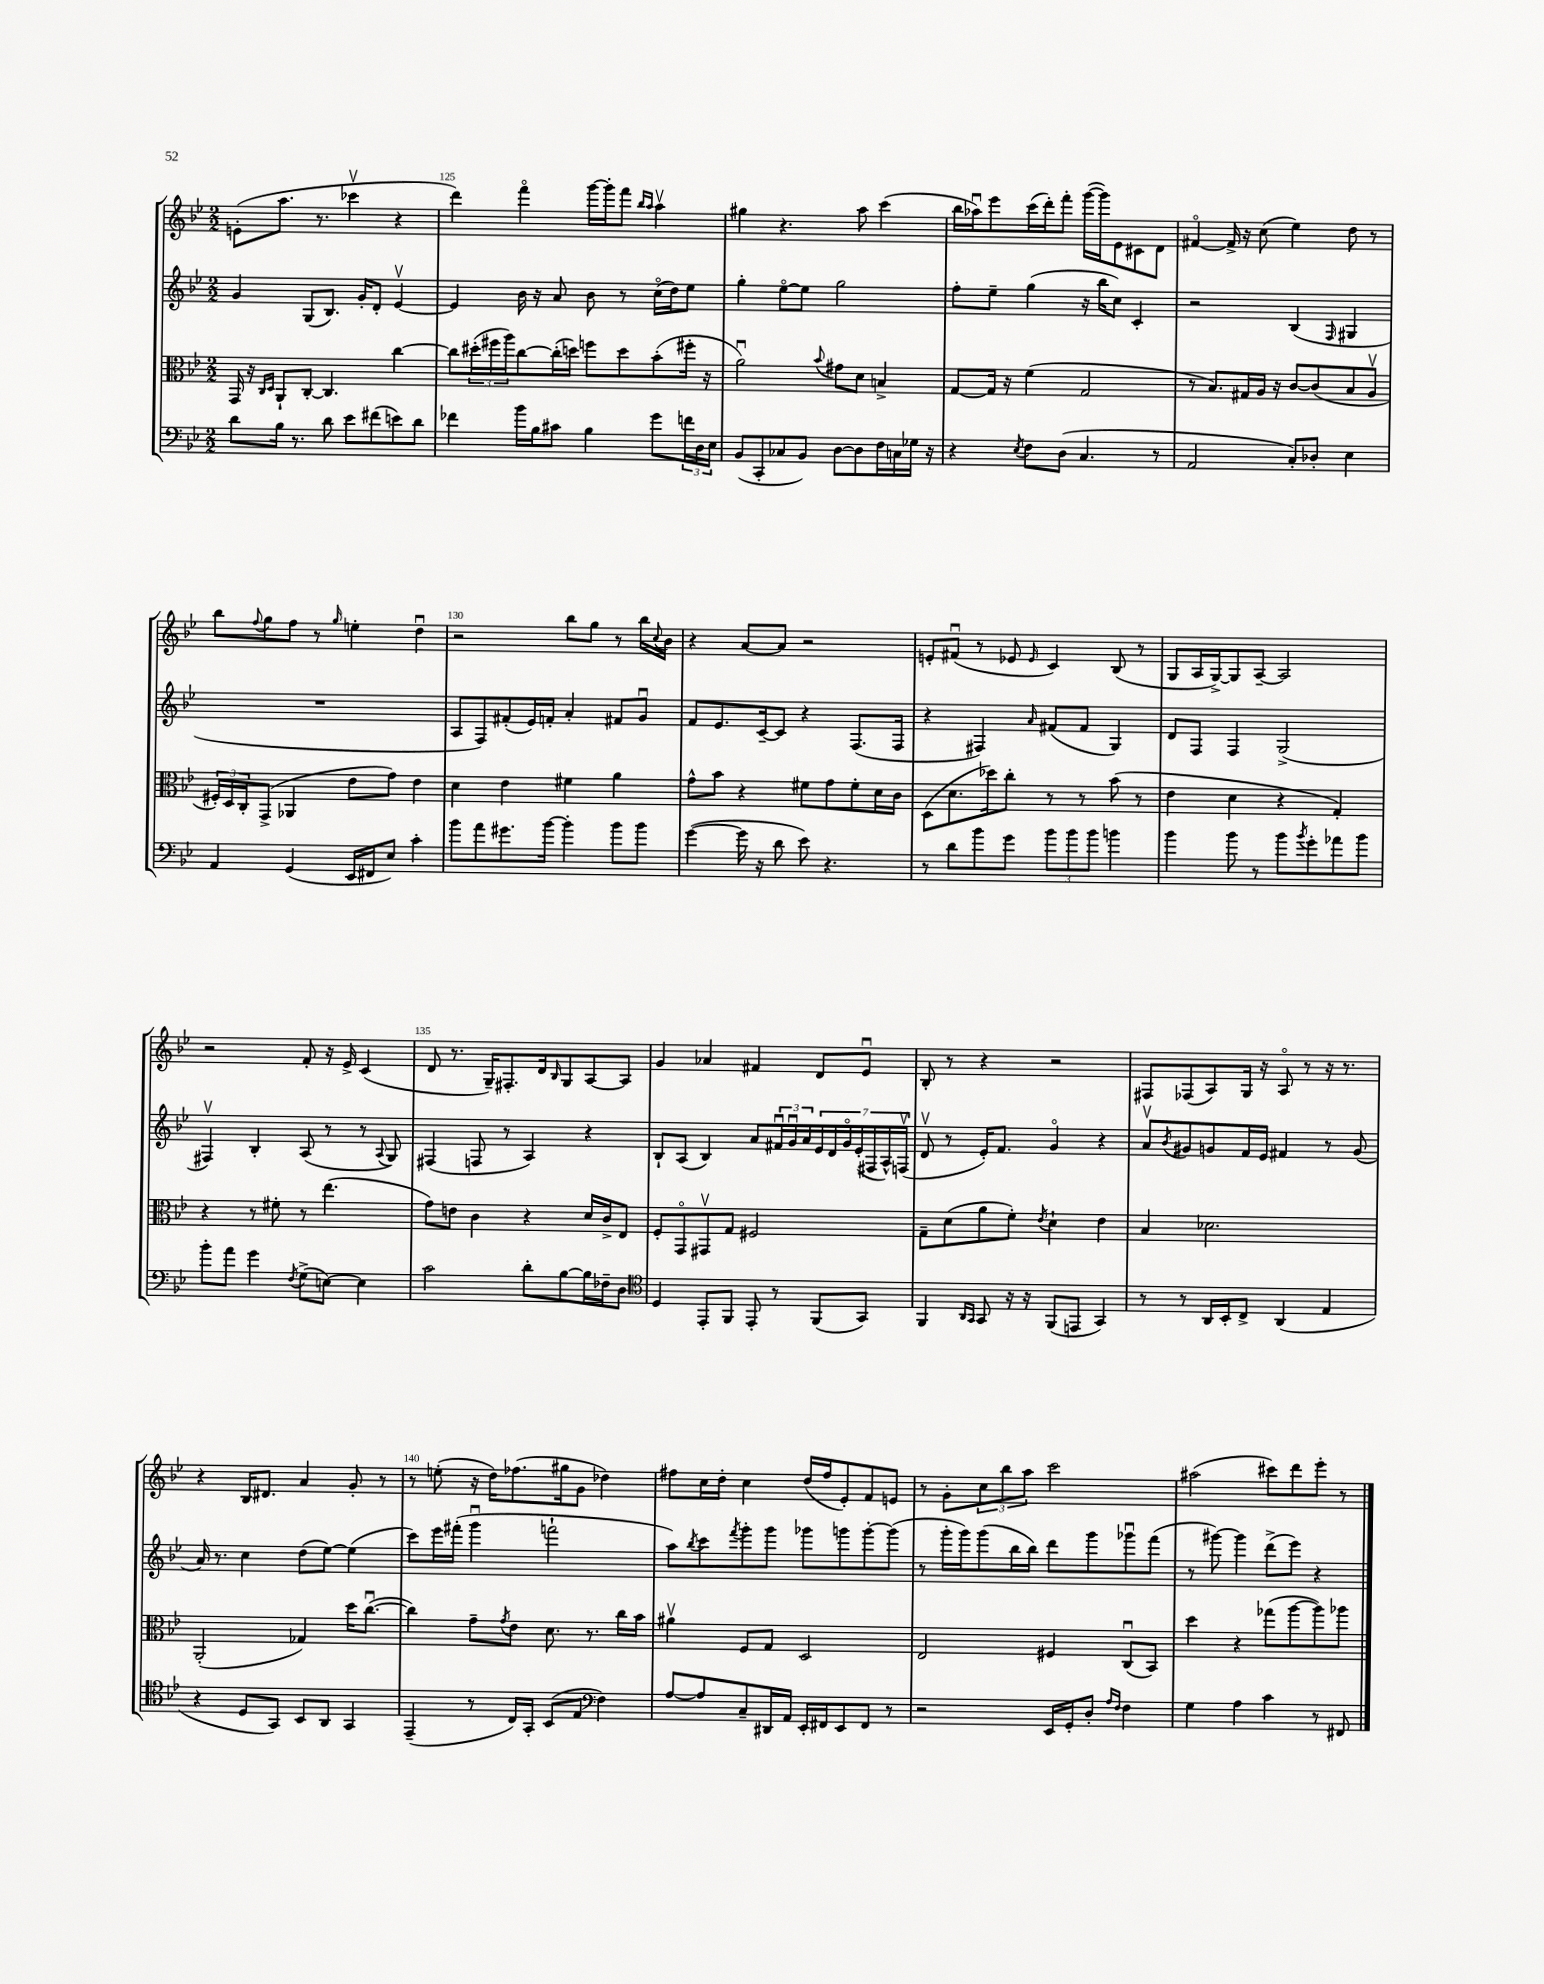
<<
\new StaffGroup <<
\new Staff = "s0" {
    \clef treble \key bes \major \numericTimeSignature \time 2/2
    e'8-.( a''8. r8. ces'''4\upbow r4 |
    d'''4) f'''4\flageolet g'''16~ g'''16-. f'''8 \grace { bes''16 a''16 } a''4\upbow |
    gis''4 r4. a''8 c'''4( |
    bes''16 aes''16\downbow) ees'''8 c'''16( d'''16-.) f'''8-. g'''16~( g'''16) ees'8 cis'8 d'8 |
    fis'4~\flageolet fis'16-> r16 c''8( ees''4) d''8 r8 |
    bes''8 \appoggiatura { f''8 } g''8 f''8 r8 \grace { g''16 } e''4-. d''4\downbow |
    r2 bes''8 g''8 r8 bes''16 \appoggiatura { c''8 } bes'16 |
    r4 a'8~ a'8 r2 |
    e'8-. fis'8\downbow( r8 ees'8 \grace { ees'16 } c'4) bes8( r8 |
    g8 a16 g16~->) g8 a8~-- a2 |
    r2 f'8-. r16 ees'16-> c'4( |
    d'8 r8. g16--) fis8.-. d'16 \grace { bes16 } g8 a8~ a8 |
    g'4 aes'4 fis'4 d'8 ees'8\downbow |
    bes8-. r8 r4 r2 |
    fis8 fes8( a8) g16 r16 a8\flageolet r8 r16 r8. |
    r4 bes16 dis'8. a'4 g'8-. r8 |
    r8 e''8-.( r16 d''16) fes''8.( gis''16 g'8 des''4) |
    fis''8 c''16 d''16-. c''4 d''16( fis''16 ees'8-.) f'8 e'8 |
    r8 g'8-. \tuplet 3/2 { c''8 bes''8 a''8 } c'''2 |
    ais''2( cis'''8) d'''8 ees'''8-. r8 \bar "|." |
}
\new Staff = "s1" {
    \clef treble \key bes \major \numericTimeSignature \time 2/2
    g'4 g8( bes8.) g'16-. d'8-. ees'4~\upbow |
    ees'4 bes'16 r16 a'8 bes'8 r8 c''16\flageolet( d''16) ees''8 |
    g''4-. ees''8~\flageolet ees''8 g''2 |
    f''8-. ees''8-- g''4( r16 bes''16 c''8) c'4-. |
    r2 bes4( \grace { f16 } gis4 |
    R1 |
    a8 f8) fis'8-.( ees'16) f'16-. a'4-. fis'8 g'8\downbow |
    f'8 ees'8. c'16~-- c'8 r4 f8.( f16 |
    r4 fis4) \grace { a'16 } fis'8( fis'8 g4) |
    d'8 f8 f4 g2->( |
    fis4\upbow) bes4-. a8( r8 r8 \appoggiatura { a8 } g8) |
    fis4( f8 r8 a4) r4 |
    bes8-! a8( bes4) a'8 \tuplet 3/2 { fis'16\downbow g'16\downbow a'16 } \tuplet 7/4 { ees'16 d'16 g'16\flageolet ees'16-.( fis16 a16-^) f16\upbow( } |
    d'8\upbow r8 ees'16-.) f'8. g'4\flageolet r4 |
    a'8\upbow \acciaccatura { bes'8 } gis'8 g'8 f'16 ees'16 fis'4 r8 g'8( |
    a'16) r8. c''4 d''8( ees''8~) ees''4( |
    c'''8) ees'''16 fis'''16-.( g'''4\downbow f'''2-! |
    a''8) \acciaccatura { bes''8 } c'''8 \acciaccatura { f'''8 } g'''8-. g'''8 ges'''8 g'''8 g'''8~-. g'''8( |
    r8 g'''16-. g'''16) g'''8( bes''16 bes''16) d'''8 g'''8 ges'''8\downbow f'''8( |
    r8 gis'''8~) gis'''4 d'''8->( ees'''8) r4 \bar "|." |
}
\new Staff = "s2" {
    \clef alto \key bes \major \numericTimeSignature \time 2/2
    g,16 r16 \grace { c16 d16 } a,8-! c8~-. c4. c''4~ |
    c''8 \tuplet 3/2 { dis''16-.( fis''16 a''16) } c''8~ c''16-.( d''16) f''8 d''8 bes'8-.( fis''16-. r16 |
    a'2\downbow) \appoggiatura { bes'8 } gis'8 d'8 b4-> |
    g8~ g16 r16 f'4( g2 |
    r8 bes8.) gis16 a16 r16 c'8~ c'8( bes8 a8\upbow |
    \tuplet 3/2 { fis16-.) d16 c16-. } g,8->( aes,4 ees'8 g'8) ees'4 |
    d'4 ees'4 fis'4 a'4 |
    g'8-^ bes'8 r4 fis'8 g'8 fis'8-. d'16 c'16 |
    d8( d'8. des''16) c''8-. r8 r8 bes'8( r8 |
    ees'4 d'4 r4 g4-.) |
    r4 r8 fis'8-. r8 ees''4.( |
    g'8) e'8 c'4 r4 d'16 c'16-> ees8 |
    f8-. g,8\flageolet gis,8\upbow g8 fis2 |
    g8-- d'8( a'8 f'8-.) \acciaccatura { ees'8 } d'4-! ees'4 |
    bes4 des'2. |
    a,2-.( ges4) d''16 c''8.~\downbow( |
    c''4) g'8-- \acciaccatura { g'8 } ees'8 d'8. r8. c''16 bes'16 |
    ais'4\upbow f8 g8 d2 |
    ees2 fis4 c8\downbow( bes,8) |
    d''4 r4 ges''8( a''8~ a''8) aes''8 \bar "|." |
}
\new Staff = "s3" {
    \clef bass \key bes \major \numericTimeSignature \time 2/2
    d'8 bes16 r8. d'8 ees'8 fis'8( e'8) d'8 |
    fes'4 bes'16 bes16 cis'8 bes4 g'8 \tuplet 3/2 { f'16 d16 ees16 } |
    bes,8( c,8-. ces8 bes,8) d8~ d8 f16 c16 ges16 r16 |
    r4 \acciaccatura { ees8 } f8 d8( c4. r8 |
    a,2 c8-.) des8-. ees4 |
    a,4 g,4( ees,16 fis,16 ees8) c'4-. |
    bes'8 a'8 gis'8. bes'16~ bes'4-. bes'8 bes'8 |
    g'4~( g'16 r16 d'8 ees'8) r4. |
    r8 d'8 bes'8 g'8 \tuplet 3/2 { bes'8 bes'8 bes'8 } b'4 |
    bes'4 bes'8 r8 bes'8 \acciaccatura { bes'8 } g'8-. aes'8 bes'8 |
    bes'8-. a'8 g'4 \acciaccatura { f8 } g8->( e8~) e4 |
    c'2 d'8-. bes8~ bes16 fes16-- d8 |
    \clef tenor d4 ees,8-. f,8 ees,8-. r8 f,8( g,8) |
    f,4 \grace { a,16 g,16 } g,8 r16 r16 f,8( e,8 g,4) |
    r8 r8 a,16 bes,16-. c8-> a,4( ees4 |
    r4 d8 g,8) bes,8 a,8 g,4 |
    ees,4--( r8 c16) g,16-. bes,8( ees8 \clef bass f4) |
    a8~ a8 c8-- dis,16 a,16 ees,16-. fis,16 ees,8 fis,8 r8 |
    r2 ees,16 g,16-. d8-. \grace { a16 f16 } f4 |
    g4 a4 c'4 r8 fis,8 \bar "|." |
}
>>
>>
\layout { \context { \Score currentBarNumber = #124 \override BarNumber.break-visibility = ##(#f #t #t) barNumberVisibility = #(every-nth-bar-number-visible 5) } }
